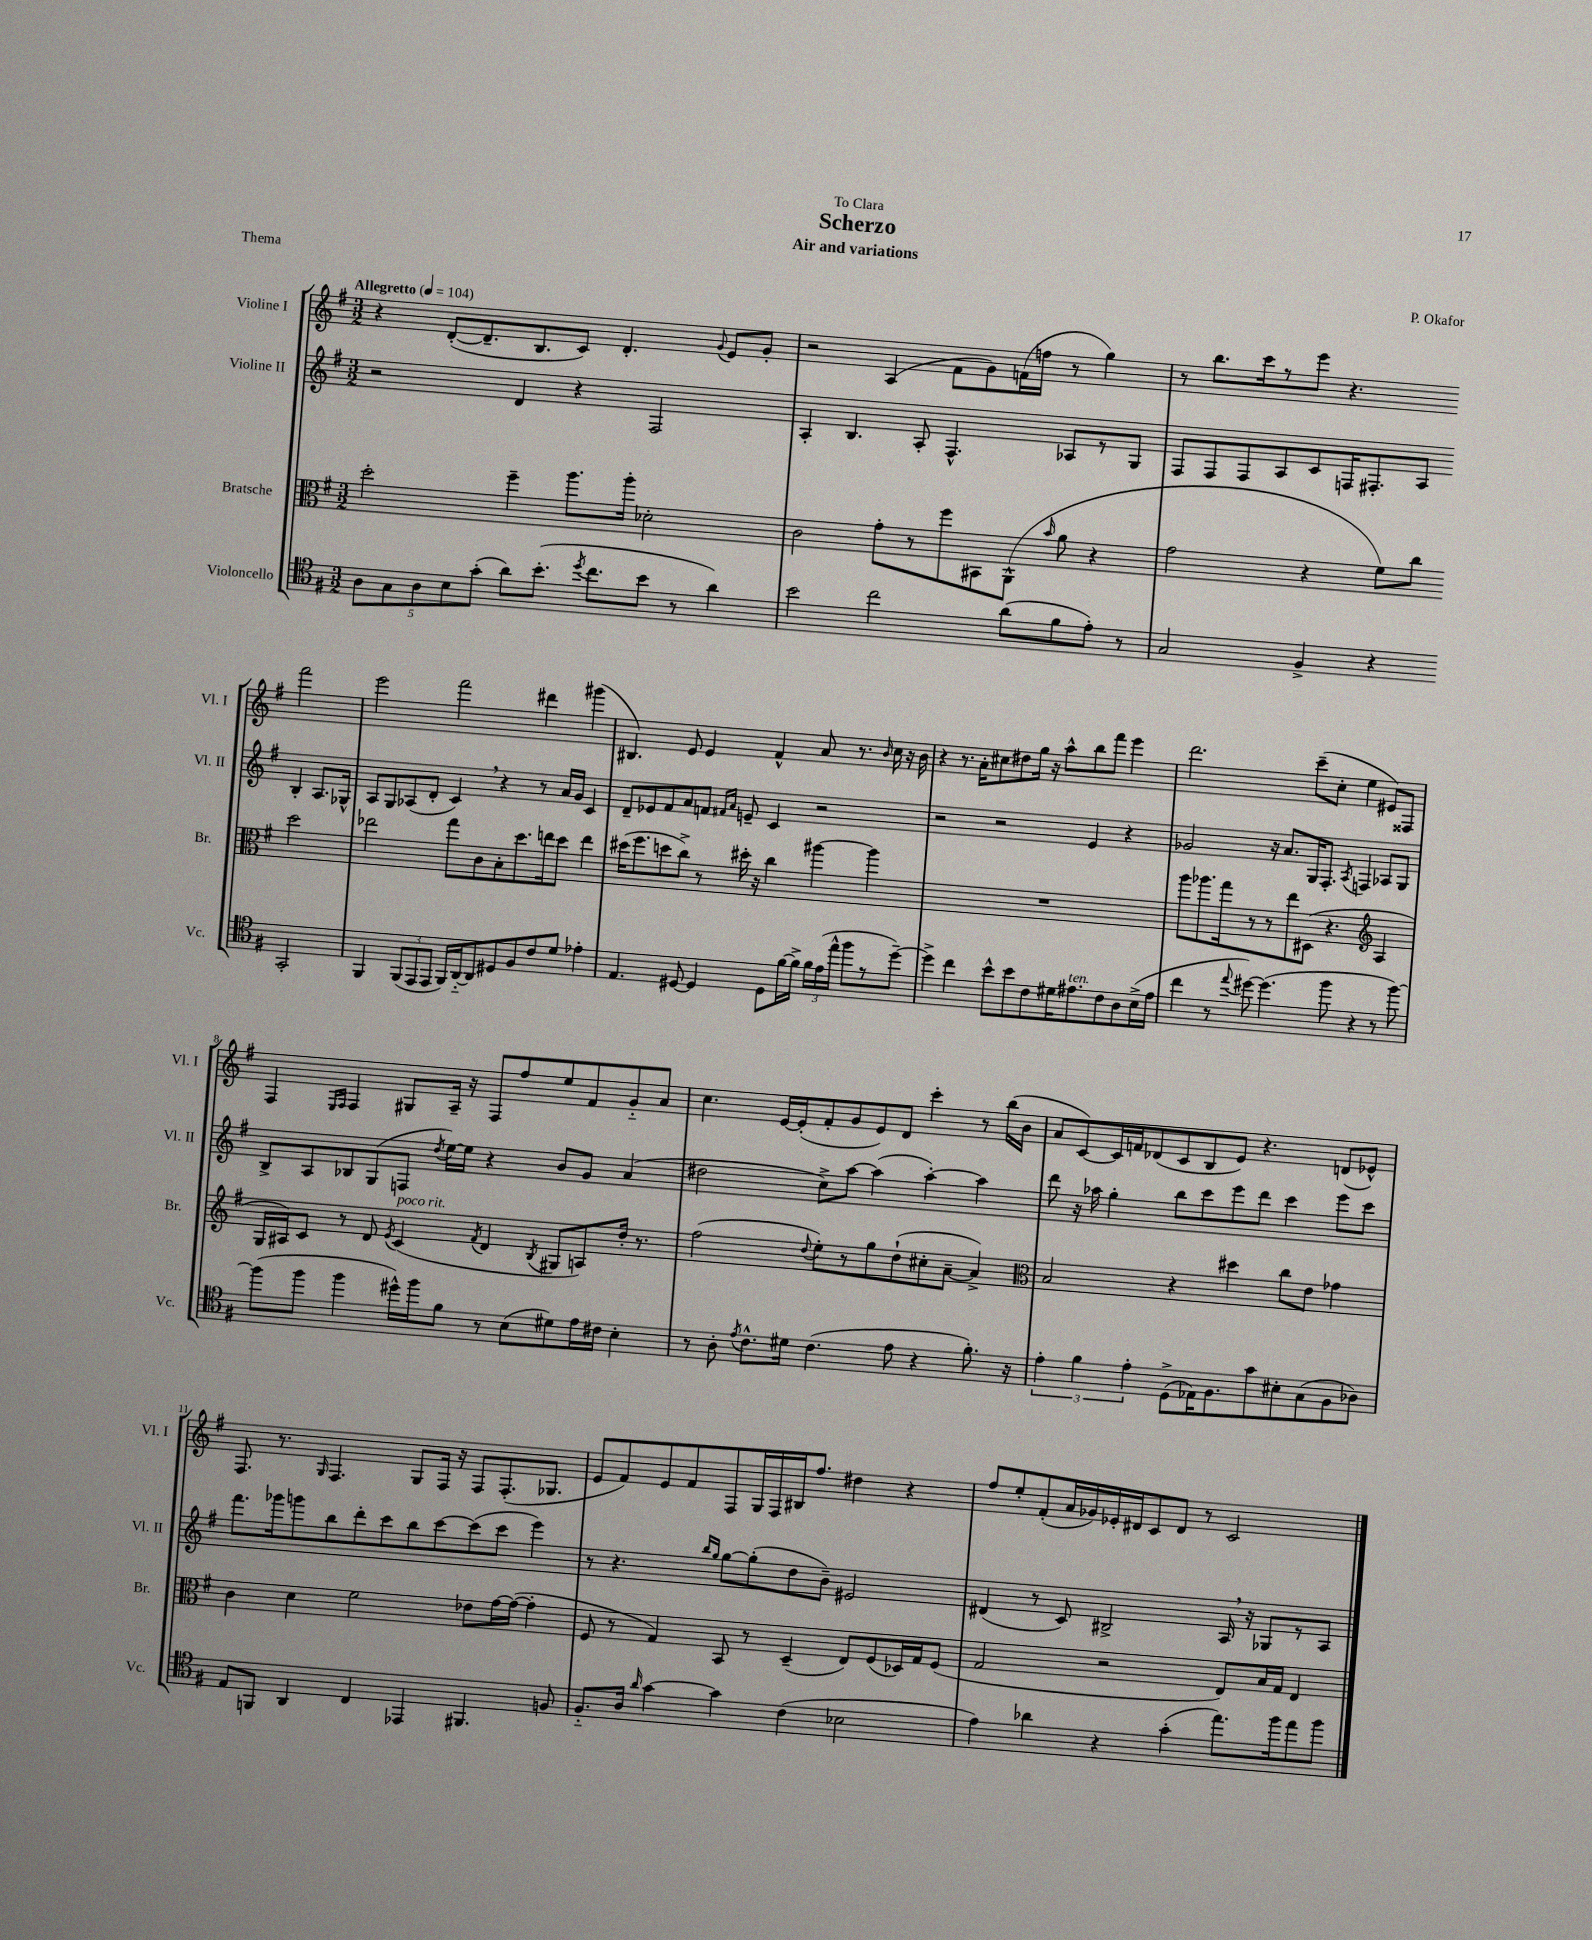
\header { title = "Scherzo" composer = "P. Okafor" subtitle = "Air and variations" dedication = "To Clara" piece = "Thema" }
<<
\new StaffGroup <<
\new Staff = "s0" \with { instrumentName = "Violine I" shortInstrumentName = "Vl. I" } {
    \clef treble \key g \major \numericTimeSignature \time 3/2 \tempo "Allegretto" 4 = 104
    \autoBeamOff r4 d'8[~-.( d'8.-- b8. c'8]) d'4.-. \appoggiatura { g'8 } e'8[ g'8]-. |
    r2 a4( fis'8[ g'8) f'16( f''16] r8 g''4) |
    r8 b''8.[ c'''16 r8 e'''8] r4. fis'''2 |
    e'''2 fis'''2 dis'''4 gis'''4( |
    bis4.) e'8 e'4 fis'4-^ a'8 r8. \grace { b'16 } c''16 r16 b'16 |
    r4 r8. a'16[-. cis''8 dis''8 g''16] r16 a''8[-^ b''8 fis'''8] e'''4 |
    d'''2. c'''8[--( c''8]-. e''4 eis'8[) fisis8] |
    fis4 \grace { e16[ fis16] } fis4 gis8[ a16]-- r16 fis8[ fis''8 e''8 fis'8 g'8-_ a'8] |
    c''4. e'16[~ e'16-.( fis'8-. g'8 e'8) d'8] c'''4-. r8 b''16[( b'16] |
    a'8[ c'8~) c'16 f'16 des'8( c'8 b8 e'8]) r4. d'8[( ees'8]-^) |
    fis8. r8. \grace { g16 } fis4. g8[ fis16] r16 fis8[ fis8.-.( ges8.] |
    e'8[ fis'8) e'8 fis'8 fis8 g16 fis16 bis16 fis''8.] dis''4 r4 |
    fis''8[ e''8-. fis'8-.( a'16 ges'16) ees'16-. dis'16 c'8 dis'8] r8 c'2 \bar "|." |
}
\new Staff = "s1" \with { instrumentName = "Violine II" shortInstrumentName = "Vl. II" } {
    \clef treble \key g \major \numericTimeSignature \time 3/2
    \autoBeamOff r2 d'4 r4 fis2 |
    a4-. b4. a8-. fis4.-^ aes8[ r8 g8] |
    fis8[ fis8 fis8 a8 c'8 f16 fis8.-. a8] b4-. a8.[ ges16]-^ |
    a8[ g8 aes8( d'8]-. c'4) \breathe r4 r8 a'16[ g'16] c'4 |
    d'8[-- ees'8 fis'8 a'8 f'8] \grace { fis'16[ a'16] } e'8-- c'4 r2 |
    r2 r2 e'4 r4 |
    ges'2 r16 a'8.[ g16 fis8.]-. \acciaccatura { a8 } f4 aes8[ g8] |
    b8[-> a8 bes8 g8( f8] \acciaccatura { d''8 } e''16[~) e''16] r4 b'8[ g'8] a'4( |
    dis''2 c''8[->) a''8]~ a''4( a''4~-.) a''4 |
    d'''8 r16 aes''16 g''4-. b''8[ c'''8 e'''8 d'''8] c'''4 e'''8[ c'''8] |
    fis'''8.[ ges'''16 g'''8 b''8 d'''8-. c'''8 b''8 c'''8~ c'''8( c'''8] e'''4) |
    r8 r4. \grace { b''16[ g''16] } g''8[~ g''8-.( d''8 b'8]--) eis'2 |
    dis'4( r8 c'8) bis2-> a16 \breathe r16 ges8[ r8 a8] \bar "|." |
}
\new Staff = "s2" \with { instrumentName = "Bratsche" shortInstrumentName = "Br." } {
    \clef alto \key g \major \numericTimeSignature \time 3/2
    \autoBeamOff d''2-. fis''4-- a''8.[ a''16]-. des'2-. |
    c'2 g'8[-. r8 fis''8 bis,8 a,8]-^( \grace { b'16 } a'8 r4 |
    g'2 r4 fis'8[) c''8] d''2 |
    ees''2 g''8[ c'8 b8-. d''8. e''16 d''8] e''4 |
    dis''16[( fis''8. d''8 c''8]->) r8 dis''16-. r16 c''4 ais''4~ ais''4 |
    R1. |
    a''8[ aes''8. g''16 r8 r8 e''8 dis8]( r4. \clef treble a4 |
    g16[ ais16) c'8] r8 d'8 \acciaccatura { e'8 } c'4^\markup { \italic "poco rit." }( \acciaccatura { fis'8 } d'4 \acciaccatura { b8 } gis8[ a8) d''16]-. r8. |
    fis''2( \appoggiatura { d''8 } e''8[-.) r8 g''8 d''8-!( cis''8-. a'8]~-- a'4->) |
    \clef alto b2 r4 dis''4 c''8[ e'8] ges'4 |
    c'4 d'4 fis'2 ees'8[ g'16~ g'16]~( g'4-. |
    fis8 r8 g4) b,8 r8 d4--( e8[) fis8( des16) g16 fis8]( |
    g2 r2 e8[) b16 g16] e4 \bar "|." |
}
\new Staff = "s3" \with { instrumentName = "Violoncello" shortInstrumentName = "Vc." } {
    \clef tenor \key g \major \numericTimeSignature \time 3/2
    \autoBeamOff \tuplet 5/4 { a8[ g8 a8 b8 g'8]-.( } a'8[) b'8.]-.( \acciaccatura { d''8 } c''8.[ b'8] r8 a'4) |
    b'2 c''2 a'8[( fis'8 e'8]-.) r8 |
    g2 fis4-> r4 g,2-. |
    fis,4 \tuplet 3/2 { fis,8[( e,8 e,8] } fis,16[) a,16~-_ a,8 dis8 fis8 c'8 d'8] ees'4-. |
    e4. dis8~ dis4 dis8[ fis'16~ fis'16]-> \tuplet 3/2 { fis'16[ e'16( e''16]-^ } fis''8[ r8 d''8]~--) |
    d''4-> c''4 b'8[-^ b'8 c'8 dis'16 eis'8.^\markup { \italic "ten." } c'8 a8 b16->( eis'16] |
    c''4 r8 \appoggiatura { e''8 } dis''8~) dis''4.( fis''8 r4 r8 fis''8~) |
    fis''8[( fis''8] fis''4 dis''16[-^) fis''16 fis'8] r8 b8[( dis'8) e'16 cis'16] b4-. |
    r8 a8-. \acciaccatura { e'8 } c'8.[-^ dis'16] c'4.( e'8 r4 fis'8.-.) r16 |
    \tuplet 3/2 { e'4-. fis'4 e'4-. } d8[->( ees16) fis8. g'8 bis8-. g8( fis8 aes8]) |
    e8[ f,8] a,4 c4 ees,4 fis,4. f8 |
    fis8.[-_ a16] \grace { a'16 } g'4~ g'4 c'4( bes2 |
    e'4) aes'4 r4 g'4-.( e''8.[) fis''16 e''8 fis''8] \bar "|." |
}
>>
>>
